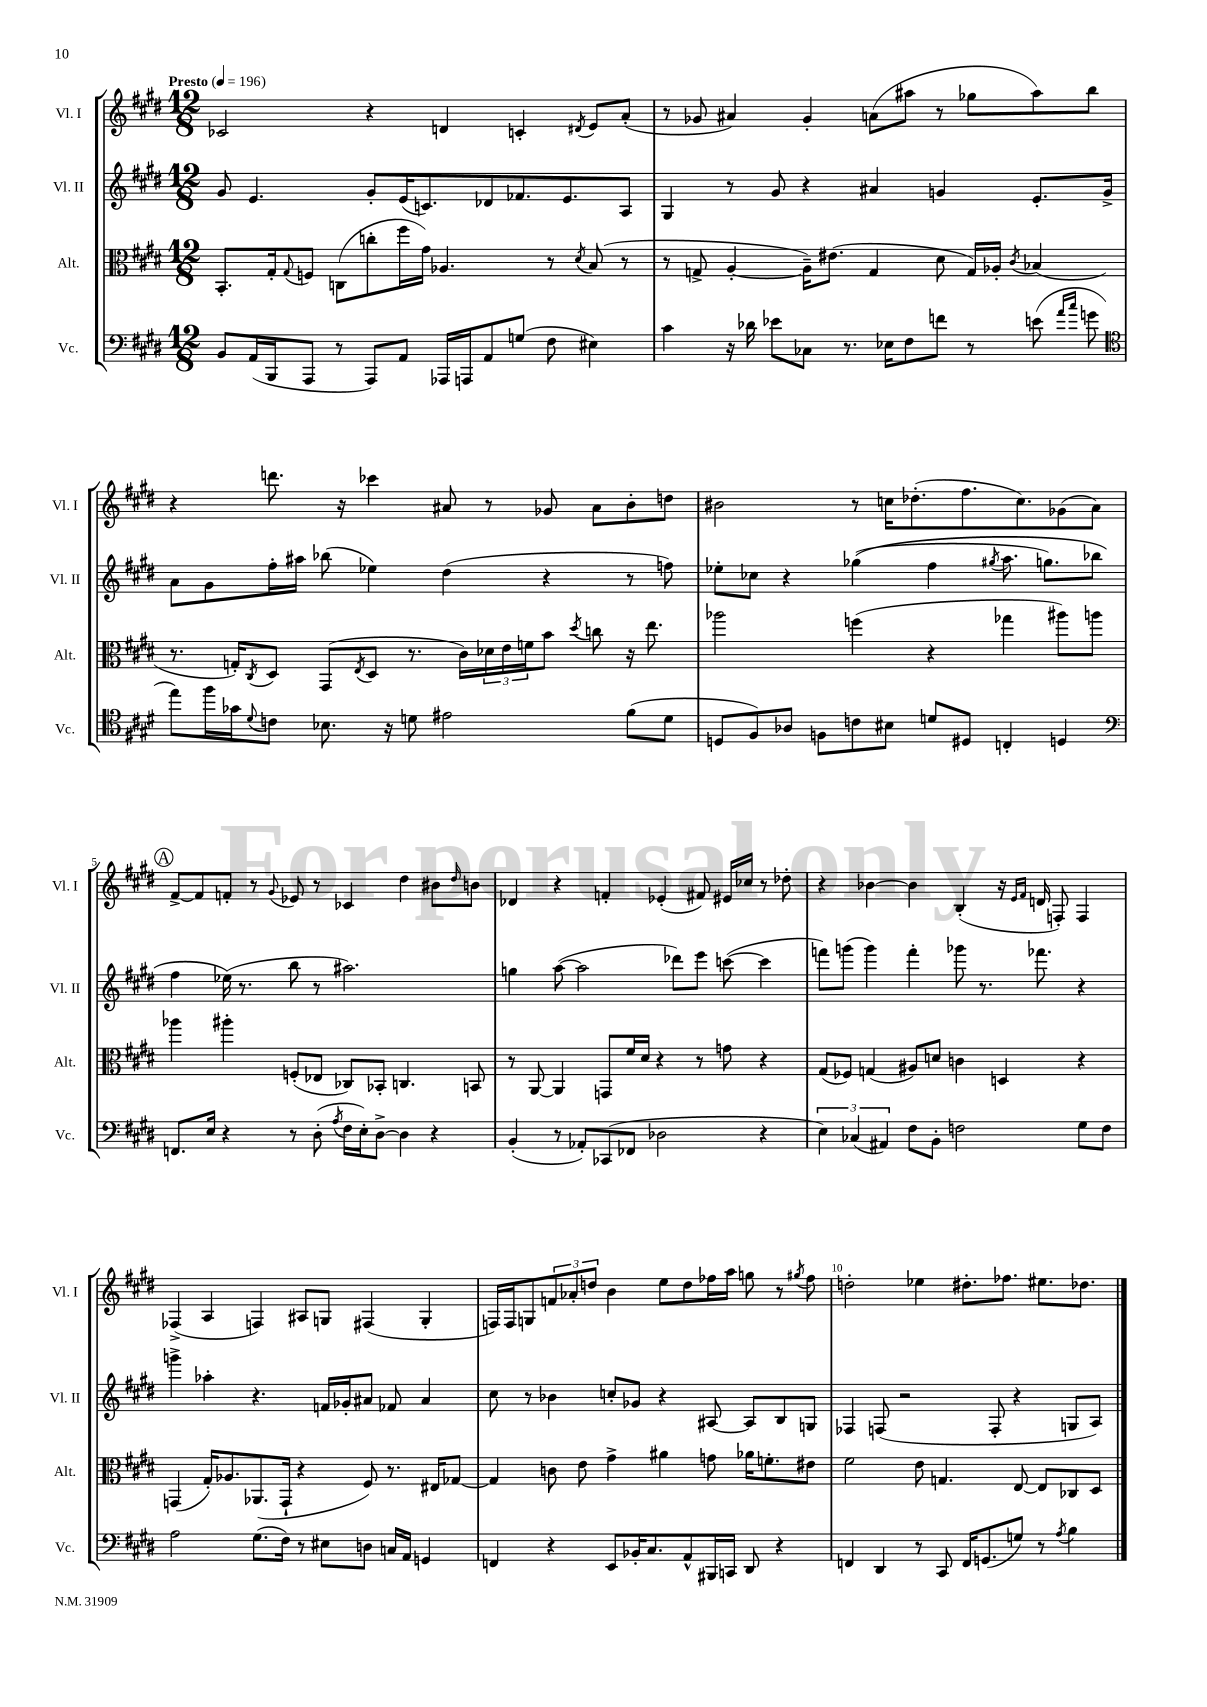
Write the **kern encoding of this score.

**kern	**kern	**kern	**kern
*part4	*part3	*part2	*part1
*staff4	*staff3	*staff2	*staff1
*I"Vc.	*I"Alt.	*I"Vl. II	*I"Vl. I
*I'Vc.	*I'Alt.	*I'Vl. II	*I'Vl. I
*clefF4	*clefC3	*clefG2	*clefG2
*k[f#c#g#d#]	*k[f#c#g#d#]	*k[f#c#g#d#]	*k[f#c#g#d#]
*M12/8	*M12/8	*M12/8	*M12/8
*MM196	*MM196	*MM196	*MM196
=1	=1	=1	=1
!	!	!	!LO:TX:a:B:t=Presto
8BB/L	8.BB'/L	8g#/	2c-X/
(16AA/L	.	4.e/	.
16BBB/J	16G#'/k	.	.
.	8qqG#/	.	.
8AAA/J	8Fn/J	.	.
8r	(8Cn\L	.	.
8AAA/L)	8ccn'\	8g#'/L	4r
8AA/J	16ff#\L	(16e/K	.
.	16g#\JJ)	8.cn/)	.
16AAA-X/LL	4.A-X/	.	4dn/
16AAAn/J	.	.	.
8AA/	.	8d-X/	.
(8Gn/J	.	8.f-X/	4cn'/
8F#\	8r	.	.
.	.	8.e/	.
.	8qd#/	.	8qd#X/
4E#X\)	(8B/	.	8e/L
.	8r	8A/J	(8a'/J
=2	=2	=2	=2
4c#\	8r	4G#/	8r
.	8Gn^/	.	8g-X/
16r	[4A'/	8r	4a#X/)
16d-X\	.	.	.
8e-X\L	.	8g#/	.
8C-X\J	16A~\KL])	4r	4g-'/
.	(8.e#X\J	.	.
8.r	.	.	.
.	4G/	4a#X/	(8an\L
16E-X\KL	.	.	.
8F#\	.	.	8aa#X\J
8fn\J	8d#\	4gn/	8r
8r	16G/LL)	.	8gg-X\L
.	16A-X'/JJ	.	.
.	8qc#/	.	.
(8en\	(4B-X/	8.e'/L	8aa#\)
16qqa/LL	.	.	.
16qqcc#/JJ	.	.	.
8gn\	.	.	8bb\J
.	.	16g^/Jk	.
!!LO:LB:g=z
=3	=3	=3	=3
*clefC4	*	*	*
8ee\L)	8.r	8a\L	4r
16ff#\L	.	8g#\	.
16g-X\J	16Gn'/KL)	.	.
8qqd#/	8qC#/	.	.
8cn\J	8D#/J	16ff#'\L	8.dddn\
.	.	16aa#X\JJ	.
8.B-X\	(8GG#/L	(8bb-X\	.
.	.	.	16r
.	8qE/	.	.
.	8D#/J	4ee-X\)	4ccc-X\
16r	.	.	.
8dn\	8.r	.	.
2e#X\	.	(4dd#\	8a#X/
.	16c#\LL)	.	.
.	24d-X\	.	8r
.	24e\	.	.
.	24fn\J	.	.
.	8b\J	4r	8g-X/
.	8qdd#/	.	.
.	8ccn\	.	8a#\L
(8f#\L	16r	8r	8b'\
.	8.ee\	.	.
8d\J	.	8ffn\)	8ddn\J
=4	=4	=4	=4
8Dn/L	2aa-X\	8ee-X'\L	2b#X\
8F#/)	.	8cc-X\J	.
8A-X/J	.	4r	.
8Fn\L	.	.	.
8cn\	(4ffn\	((4gg-X\	8r
8B#X\J	.	.	16ccn\KL
.	.	.	(8.dd-X'\
8dn/L	4r	4ff#\	.
8D#X/J	.	.	8.ff#\
.	.	8qgg#X/	.
4Cn'/	4gg-X\	8.aa\	.
.	.	.	8.cc\)
.	.	8.ggn\L)	.
4Dn/	8aa#X\L)	.	(8g-X\
.	8aan\J	8bb-X\J	8a\J)
!!LO:LB:g=z
!!LO:REH:place=s1:t=A
=5	=5	=5	=5
*clefF4	*	*	*
8.FFn/L	4aa-X\	4ff#\	[8f#^/L
.	.	.	8f#/]
16E/Jk	.	.	.
4r	4aa#X'\	(16ee-X\)	8fn'/J
.	.	8.r	.
.	.	.	8r
.	.	.	8qqg#/
8r	(8Fn'/L	8bb\	8e-X/
(8D#'\	8E-X/J	8r	8r
8qA/	.	.	.
16F#\LL	8C-X/L)	2.aa#X\)	4c-X/
16E'\J)	.	.	.
[8D#^\J	8BB-X'/J	.	.
4D#\]	4.Cn/	.	4dd#\
4r	.	.	8b#X\L
.	.	.	16qqdd#/
.	8BBn/	.	8bn\J
=6	=6	=6	=6
(4BB'/	8r	4ggn\	4d-X/
.	[8AA/	.	.
8r	4AA/]	([8aa\	4r
8AA-X'/L)	.	2aa\]	.
(8CC-X/	8GGn/L	.	4fn'/
8FF-X/J	16f#/L	.	.
.	16d#/JJ	.	.
2D-X\	4r	.	(4e-X'/
.	.	8ddd-X\L)	.
.	8r	8eee\J	8f#X/)
.	8gn\	([8cccn\	16e#X/LL
.	.	.	16cc-X/JJ
4r	4r	4ccc\]	8r
.	.	.	8dd-X'\
=7	=7	=7	=7
6E\)	(8G#/L	8fffn\L)	4r
.	8F-X/J)	(8gggn\J	.
(6C-X/	.	.	.
.	(4Gn/	4ggg\)	[4b-X\
6AA#X/)	.	.	.
8F#\L	8A#X/L)	4fff'\	4b-\]
8BB'\J	8dn/J	.	.
2Fn\	4cn\	8ggg-X\	(4B'/
.	.	8.r	.
.	4Dn/	.	16r
.	.	.	16qqe/LL
.	.	.	16qqf#/JJ
.	.	8.fff-X\	16dn/
.	.	.	8Fn'/)
8G#\L	4r	4r	4F/
8F\J	.	.	.
!!LO:LB:g=z
=8	=8	=8	=8
2A\	(4GGn/	4gggn^\	(4F-X^/
.	16G#'/KL)	4aa-X'\	4A/
.	8.A-X/	.	.
(8.G#\L	(8.AA-X/	4.r	4Fn/)
16F#\Jk)	16GG`/Jk	.	.
8r	4r	.	8A#X/L
8E#X\L	.	16fn/LL	8Gn/J
.	.	16g-X'/J	.
8Dn\J	8F#/)	8a#X/J	(4F#X/
16Cn/LL	8.r	8f-X/	.
16AA/JJ	.	.	.
4GGn/	.	4a#/	4G'/
.	16E#X/KL	.	.
.	[8G-X/J	.	.
=9	=9	=9	=9
4FFn/	4G-/]	8cc#\	16Fn/LL)
.	.	.	16F/J
.	.	8r	8Gn/
4r	8cn\	4b-X\	12fn/
.	.	.	12a-X'/
.	8e\	.	.
.	.	.	12ddn/J
8EE/L	4g#^\	8ccn'/L	4b\
16BB-X'/K	.	8g-X/J	.
8.C#/	.	.	.
.	4a#X\	4r	8ee\L
8AA^^/	.	.	8dd\
16BBB#X/L	8gn\	[8A#X/	16ff-X\L
16CCn/JJ	.	.	16aa\JJ
8DD#/	16a-X\KL	8A#/L]	8ggn\
.	8.fn'\	.	.
4r	.	8B/	8r
.	.	.	8qgg#X/
.	8e#X\J	8Gn/J	8ff-\
=10	=10	=10	=10
4FFn/	2f#\	4F-X/	2ddn'\
4DD#/	.	(8Fn/	.
.	.	2r	.
8r	8e\	.	4ee-X\
8CC#/	4.Gn/	.	.
16FF/KL	.	.	8.dd#X'\L
(8.GGn/	.	.	.
.	.	8F'/	.
.	.	.	8.ff-X\J
8Gn/J)	[8E/	4r	.
8r	8E/L]	.	8.ee#X\L
8qA/	.	.	.
4B\	8C-X/	8Gn/L	.
.	.	.	8.dd-X\J
.	8D#/J	8A/J)	.
==	==	==	==
*-	*-	*-	*-
